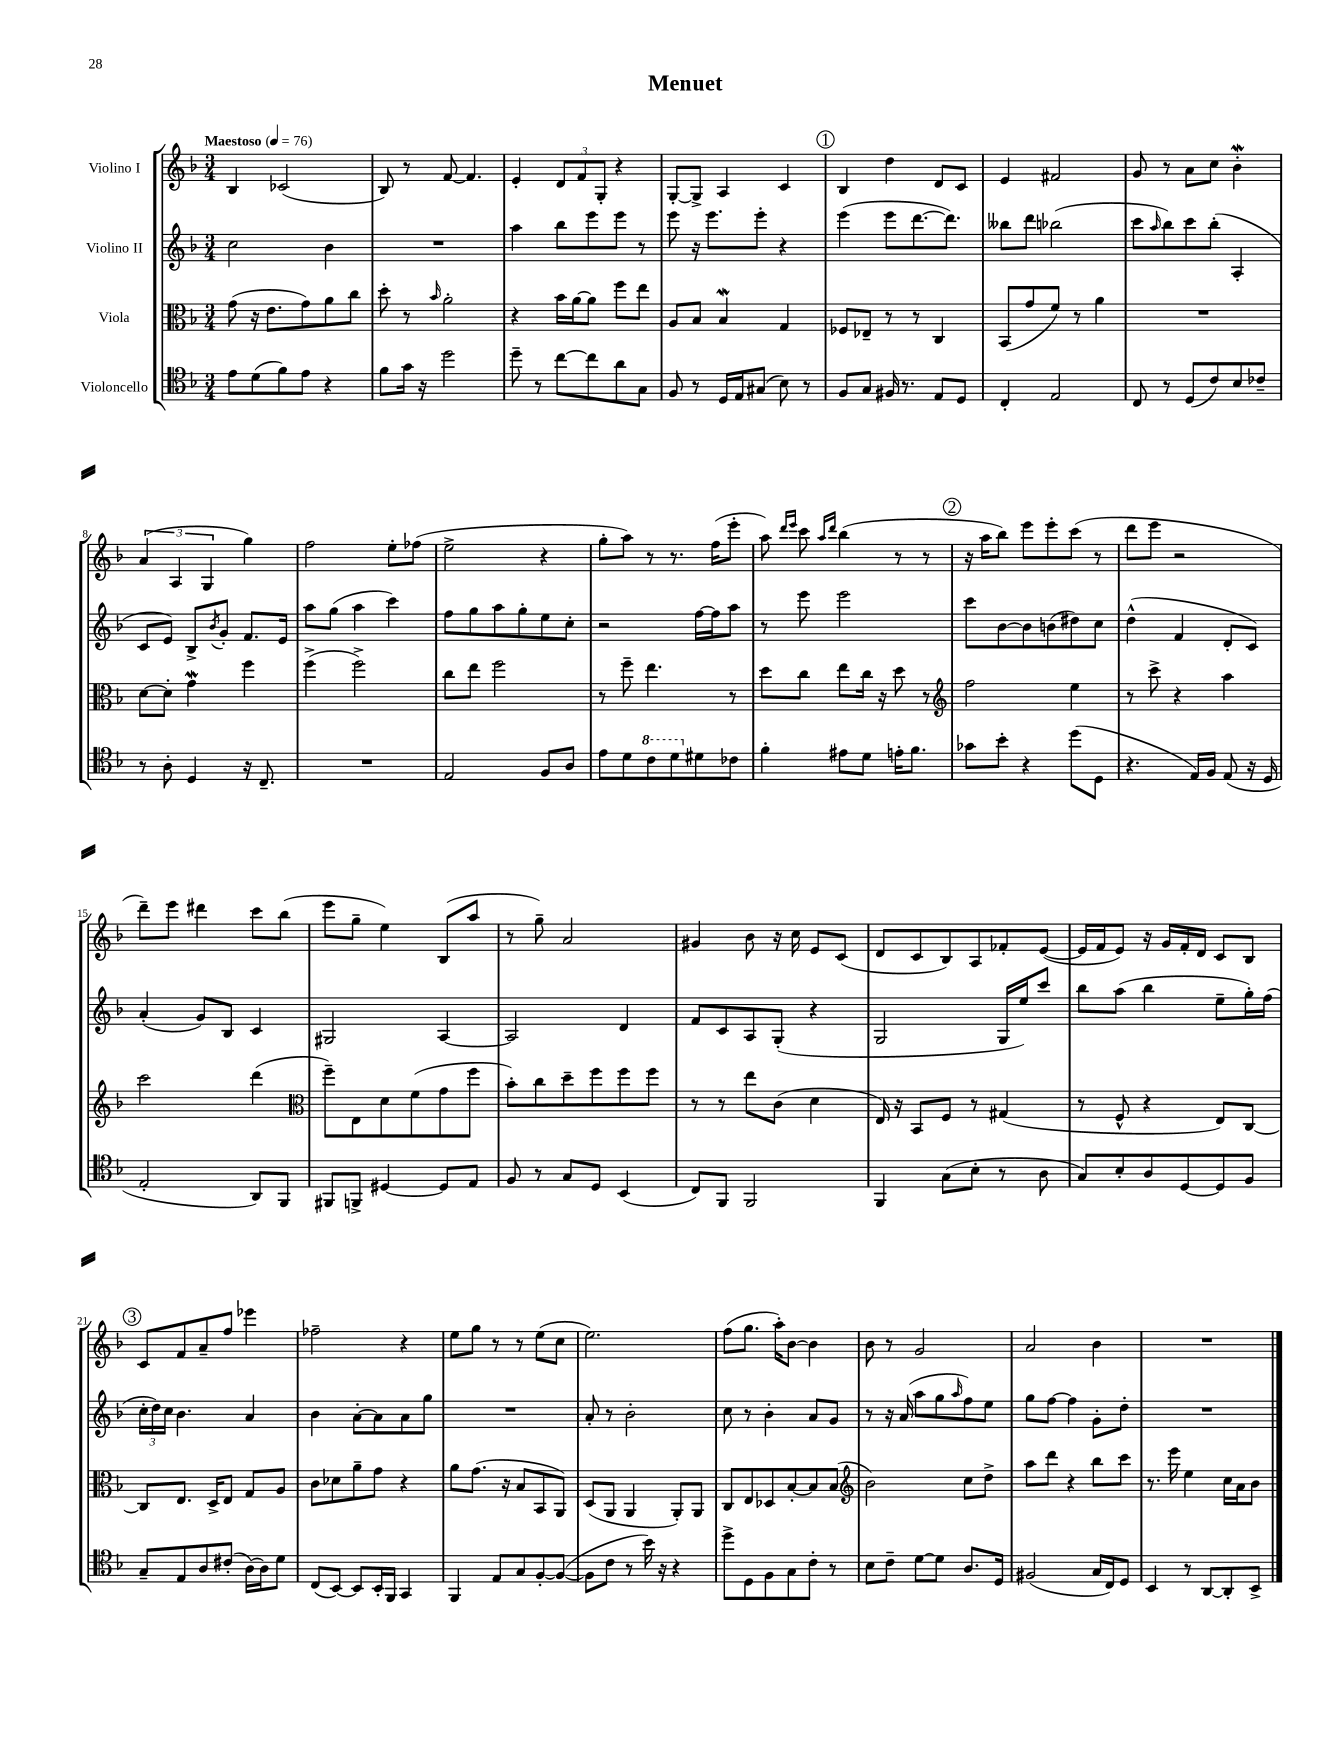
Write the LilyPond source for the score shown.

\header { title = "Menuet" }
<<
\new StaffGroup <<
\new Staff = "s0" \with { instrumentName = "Violino I" } {
    \clef treble \key f \major \numericTimeSignature \time 3/4 \tempo "Maestoso" 4 = 76
    bes4 ces'2( |
    bes8) r8 f'8~ f'4. |
    e'4-. \tuplet 3/2 { d'8 f'8 g8-. } r4 |
    g8~-. g8-> a4 c'4 |
    \mark \markup { \circle "1" } bes4 d''4 d'8 c'8 |
    e'4 fis'2 |
    g'8 r8 a'8 c''8 bes'4-.\mordent |
    \tuplet 3/2 { a'4( a4 g4 } g''4) |
    f''2 e''8-. fes''8( |
    e''2-> r4 |
    g''8-. a''8) r8 r8. f''16( e'''8-. |
    a''8) \grace { d'''16 e'''16 } c'''8 \grace { a''16 d'''16 } bes''4( r8 r8 |
    \mark \markup { \circle "2" } r16 a''16 bes''8) e'''8 e'''8-. c'''8( r8 |
    d'''8 e'''8 r2 |
    d'''8--) e'''8 dis'''4 c'''8 bes''8( |
    e'''8 g''8-- e''4) bes8( a''8 |
    r8 g''8--) a'2 |
    gis'4 bes'8 r16 c''16 e'8 c'8( |
    d'8 c'8 bes8) a8 fes'8-. e'8~( |
    e'16 f'16 e'8) r16 g'16 f'16-. d'16 c'8 bes8 |
    \mark \markup { \circle "3" } c'8 f'8 a'8-- f''8 ees'''4 |
    fes''2-- r4 |
    e''8 g''8 r8 r8 e''8( c''8 |
    e''2.) |
    f''8( g''8. a''16-.) bes'8~ bes'4 |
    bes'8 r8 g'2 |
    a'2 bes'4 |
    R2. \bar "|." |
}
\new Staff = "s1" \with { instrumentName = "Violino II" } {
    \clef treble \key f \major \numericTimeSignature \time 3/4
    c''2 bes'4 |
    R2. |
    a''4 bes''8 e'''8 e'''8 r8 |
    e'''8 r16 e'''8. e'''8-. r4 |
    \mark \markup { \circle "1" } e'''4( e'''8 d'''8.~ d'''8.) |
    beses''8 d'''8 bes''2( |
    c'''8 \grace { a''16 } bes''8) c'''8 bes''8-.( a4-. |
    c'8 e'8) bes8-> \acciaccatura { bes'8 } g'8-. f'8. e'16 |
    a''8 g''8( a''4 c'''4) |
    f''8 g''8 a''8 g''8-. e''8 c''8-. |
    r2 f''16~ f''16 a''8 |
    r8 e'''8 e'''2 |
    \mark \markup { \circle "2" } c'''8 bes'8~ bes'8 b'8( dis''8) c''8 |
    d''4-^( f'4 d'8-. c'8) |
    a'4-.( g'8) bes8 c'4 |
    gis2 a4~ |
    a2 d'4 |
    f'8 c'8 a8 g8-.( r4 |
    g2 g16 e''16) c'''8 |
    bes''8 a''8( bes''4 e''8-- g''16-.) f''16( |
    \mark \markup { \circle "3" } \tuplet 3/2 { c''16-. d''16) c''16 } bes'4. a'4 |
    bes'4 a'8~-. a'8 a'8 g''8 |
    R2. |
    a'8-. r8 bes'2-. |
    c''8 r8 bes'4-. a'8 g'8 |
    r8 r16 a'16( a''8 g''8 \grace { a''16 } f''8) e''8 |
    g''8 f''8~ f''4 g'8-. d''8-. |
    R2. \bar "|." |
}
\new Staff = "s2" \with { instrumentName = "Viola" } {
    \clef alto \key f \major \numericTimeSignature \time 3/4
    g'8( r16 e'8. g'8) a'8 c''8 |
    d''8-. r8 \grace { bes'16 } a'2-. |
    r4 bes'16 a'16~ a'8 f''8 e''8 |
    a8 bes8 bes4\mordent g4 |
    \mark \markup { \circle "1" } fes8 ees8-- r8 r8 c4 |
    bes,8( g'8 f'8) r8 a'4 |
    R2. |
    d'8~ d'8-. g'4\mordent f''4 |
    f''4->( f''2->) |
    c''8 e''8 f''2 |
    r8 f''8-- e''4. r8 |
    d''8 c''8 e''8 c''16 r16 d''8 r8 |
    \mark \markup { \circle "2" } \clef treble f''2 e''4 |
    r8 c'''8-> r4 a''4 |
    c'''2 d'''4( |
    \clef alto f''8--) e8 d'8 f'8( g'8 f''8 |
    bes'8-.) c''8 d''8-- f''8 f''8 f''8 |
    r8 r8 e''8 c'8( d'4 |
    e16) r16 bes,8 f8 r8 gis4( |
    r8 f8-^ r4 e8) c8~ |
    \mark \markup { \circle "3" } c8 e8. d16-> e8 g8 a8 |
    c'8 des'8 a'8-- g'8 r4 |
    a'8 g'8.( r16 bes8 bes,8 a,8) |
    d8( a,8 a,4 a,8-.) a,8 |
    c8 e8 des8 bes8~-. bes8 bes8( |
    \clef treble bes'2) c''8 d''8-> |
    a''8 d'''8 r4 bes''8 c'''8 |
    r8. e'''16 e''4 c''16 a'16 bes'8 \bar "|." |
}
\new Staff = "s3" \with { instrumentName = "Violoncello" } {
    \clef tenor \key f \major \numericTimeSignature \time 3/4
    e'8 d'8( f'8) e'8 r4 |
    f'8 g'16 r16 d''2 |
    d''8-- r8 c''8~ c''8 a'8 g8 |
    f8 r8 d16 e16 gis8( bes8) r8 |
    \mark \markup { \circle "1" } f8 g8 fis16 r8. e8 d8 |
    c4-. e2 |
    c8 r8 d8( c'8) bes8 ces'8-- |
    r8 a8-. d4 r16 c8.-- |
    R2. |
    e2 f8 a8 |
    e'8 d'8 \ottava #1 c''8 d''8 \ottava #0 dis'8 ces'8 |
    f'4-. eis'8 d'8 e'16-. f'8. |
    \mark \markup { \circle "2" } ges'8 bes'8-. r4 d''8( d8 |
    r4. e16) f16 e8( r16 d16 |
    e2-. a,8) f,8 |
    fis,8 f,8-> dis4~ dis8 e8 |
    f8 r8 g8 d8 bes,4( |
    c8) f,8 f,2 |
    f,4 g8( bes8-. r8 a8 |
    g8) bes8-. a8 d8~ d8 f8 |
    \mark \markup { \circle "3" } g8-- e8 a8 cis'8-.( a16~) a16 d'8 |
    c8( bes,8~) bes,8 bes,16-. f,16 g,4 |
    f,4 e8 g8 f8~-. f8~( |
    f8 c'8 r8 bes'16) r16 r4 |
    d''8-> d8 f8 g8 c'8-. r8 |
    bes8 c'8-- d'8~ d'8 a8. d16 |
    fis2( g16 c16) d8 |
    bes,4 r8 a,8~ a,8-. bes,8-> \bar "|." |
}
>>
>>
